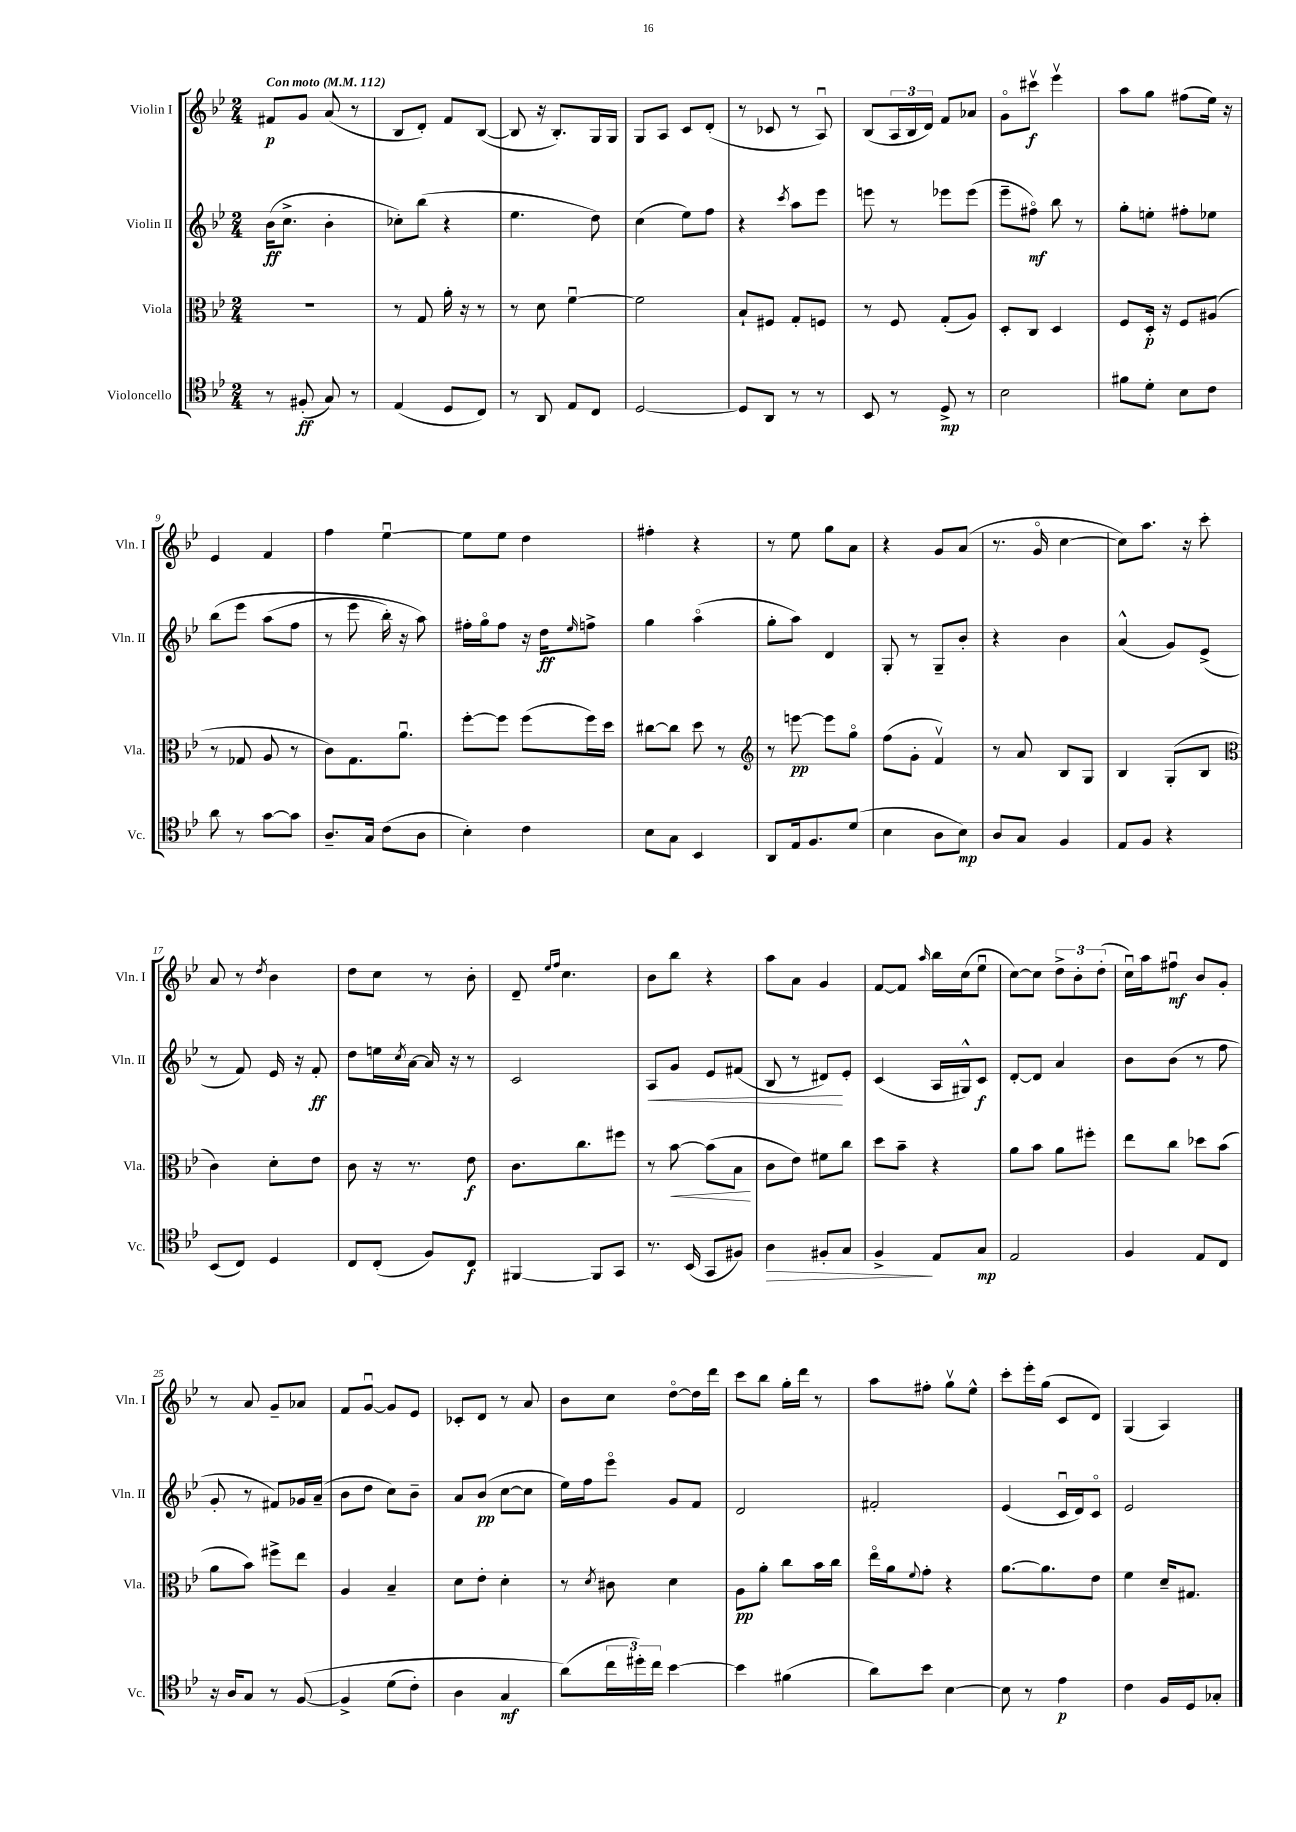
<<
\new StaffGroup <<
\new Staff = "s0" \with { instrumentName = "Violin I" shortInstrumentName = "Vln. I" } {
    \clef treble \key bes \major \numericTimeSignature \time 2/4 \tempo "Con moto" 4 = 112
    fis'8\p g'8 a'8( r8 |
    bes8 d'8-.) f'8 bes8~( |
    bes8 r16 bes8.-.) g16 g16 |
    g8 a8 c'8 d'8-.( |
    r8 ces'8 r8 a8\downbow) |
    bes8( \tuplet 3/2 { a16 bes16 d'16) } f'8 aes'8 |
    g'8\flageolet cis'''8\upbow\f ees'''4\upbow |
    a''8 g''8 fis''8( ees''16) r16 |
    ees'4 f'4 |
    f''4 ees''4~\downbow |
    ees''8 ees''8 d''4 |
    fis''4-. r4 |
    r8 ees''8 g''8 a'8 |
    r4 g'8 a'8( |
    r8. g'16\flageolet c''4~ |
    c''8) a''8. r16 c'''8-. |
    a'8 r8 \acciaccatura { d''8 } bes'4 |
    d''8 c''8 r8 bes'8-. |
    d'8-- \grace { ees''16 f''16 } c''4. |
    bes'8 bes''8 r4 |
    a''8 a'8 g'4 |
    f'8~ f'8 \grace { a''16 } bes''16 c''16( ees''8\downbow |
    c''8~) c''8 \tuplet 3/2 { d''8-> bes'8-. d''8-.( } |
    c''16\downbow) a''16 fis''8\downbow\mf bes'8 g'8-. |
    r8 a'8 g'8-- aes'8 |
    f'8 g'8~\downbow g'8 ees'8 |
    ces'8-. d'8 r8 a'8 |
    bes'8 c''8 d''8~\flageolet d''16 d'''16 |
    c'''8 bes''8 g''16-. d'''16 r8 |
    a''8 fis''8-. g''8\upbow ees''8-^ |
    c'''8-. ees'''16-. g''16( c'8 d'8) |
    g4( a4) \bar "|." |
}
\new Staff = "s1" \with { instrumentName = "Violin II" shortInstrumentName = "Vln. II" } {
    \clef treble \key bes \major \numericTimeSignature \time 2/4
    bes'16\ff( c''8.-> bes'4-. |
    ces''8-.) bes''8( r4 |
    ees''4. d''8) |
    c''4( ees''8) f''8 |
    r4 \acciaccatura { c'''8 } a''8 ees'''8 |
    e'''8 r8 ees'''8 ees'''8( |
    ees'''8-- fis''8\flageolet\mf) bes''8 r8 |
    g''8-. e''8-. fis''8-. ees''8 |
    bes''8\( ees'''8 a''8( f''8 |
    r8 ees'''8 bes''16-.) r16 a''8\) |
    fis''16-. g''16\flageolet fis''8 r16 d''16\ff \grace { ees''16 } f''8-> |
    g''4 a''4\flageolet( |
    g''8-. a''8) d'4 |
    g8-. r8 g8-- bes'8-. |
    r4 bes'4 |
    a'4-^( g'8) ees'8->( |
    r8 f'8) ees'16 r16 f'8-.\ff |
    d''8 e''16 \acciaccatura { c''8 } a'16~ a'16 r16 r8 |
    c'2 |
    a8\< g'8 ees'8 fis'8( |
    bes8 r8 dis'8\!) ees'8-. |
    c'4( a16 gis16-^) c'8\f |
    d'8~-. d'8 a'4 |
    bes'8 bes'8( r8 f''8 |
    g'8-. r8 fis'8) ges'16 a'16--( |
    bes'8 d''8 c''8) bes'8-- |
    a'8 bes'8\pp( c''8~ c''8 |
    ees''16) f''16 ees'''8\flageolet g'8 f'8 |
    d'2 |
    fis'2-. |
    ees'4( c'16\downbow d'16) c'8\flageolet |
    ees'2 \bar "|." |
}
\new Staff = "s2" \with { instrumentName = "Viola" shortInstrumentName = "Vla." } {
    \clef alto \key bes \major \numericTimeSignature \time 2/4
    R2 |
    r8 g8 a'16-. r16 r8 |
    r8 d'8 f'4~\downbow |
    f'2 |
    bes8-! fis8 g8-. f8 |
    r8 f8 g8-.( a8) |
    d8-. c8 d4 |
    f8 d16-.\p r16 f8 ais8( |
    r8 ges8 a8 r8 |
    c'8) g8. a'8.\downbow |
    f''8~-. f''8 f''8( f''16) d''16 |
    cis''8~ cis''8 d''8 r8 |
    \clef treble r8 e'''8~\pp e'''8 g''8\flageolet |
    f''8( g'8-. f'4\upbow) |
    r8 a'8 bes8 g8 |
    bes4 g8-.( bes8 |
    \clef alto c'4) d'8-. ees'8 |
    c'8 r16 r8. ees'8\f |
    c'8. c''8. fis''8 |
    r8 bes'8~\< bes'8( bes8\! |
    c'8 ees'8) fis'8 c''8 |
    d''8 bes'8-- r4 |
    a'8 bes'8 a'8 fis''8-. |
    ees''8 c''8 des''8 bes'8( |
    a'8 bes'8) fis''8-> ees''8 |
    a4 bes4-- |
    d'8 ees'8-. d'4-. |
    r8 \acciaccatura { d'8 } cis'8 d'4 |
    a8\pp a'8-. c''8 bes'16 c''16 |
    ees''16\flageolet a'16 \appoggiatura { f'8 } g'8-. r4 |
    a'8.~ a'8. ees'8 |
    f'4 d'16-- gis8. \bar "|." |
}
\new Staff = "s3" \with { instrumentName = "Violoncello" shortInstrumentName = "Vc." } {
    \clef tenor \key bes \major \numericTimeSignature \time 2/4
    r8 fis8-.\ff( g8) r8 |
    ees4( d8 c8) |
    r8 a,8 ees8 c8 |
    d2~ |
    d8 a,8 r8 r8 |
    bes,8 r8 d8->\mp r8 |
    bes2 |
    fis'8 d'8-. bes8 c'8 |
    a'8 r8 g'8~ g'8 |
    a8.-- g16 c'8( a8 |
    bes4-.) c'4 |
    bes8 g8 bes,4 |
    a,8 ees16 f8. d'8( |
    bes4 a8 bes8\mp) |
    a8 g8 f4 |
    ees8 f8 r4 |
    bes,8( c8) d4 |
    c8 c8-.( f8) c8\f |
    fis,4~ fis,8 g,8 |
    r8. bes,16( g,8 fis8) |
    a4\> fis8-. g8 |
    f4->\! ees8 g8\mp |
    ees2 |
    f4 ees8 c8 |
    r16 a16 g8 r8 f8~\( |
    f4-> d'8( c'8-.) |
    a4 g4\mf |
    a'8(\) \tuplet 3/2 { c''16 dis''16-.) c''16 } bes'4~ |
    bes'4 fis'4( |
    a'8) bes'8 bes4~ |
    bes8 r8 ees'4\p |
    c'4 f16 d16 ges8-. \bar "|." |
}
>>
>>
